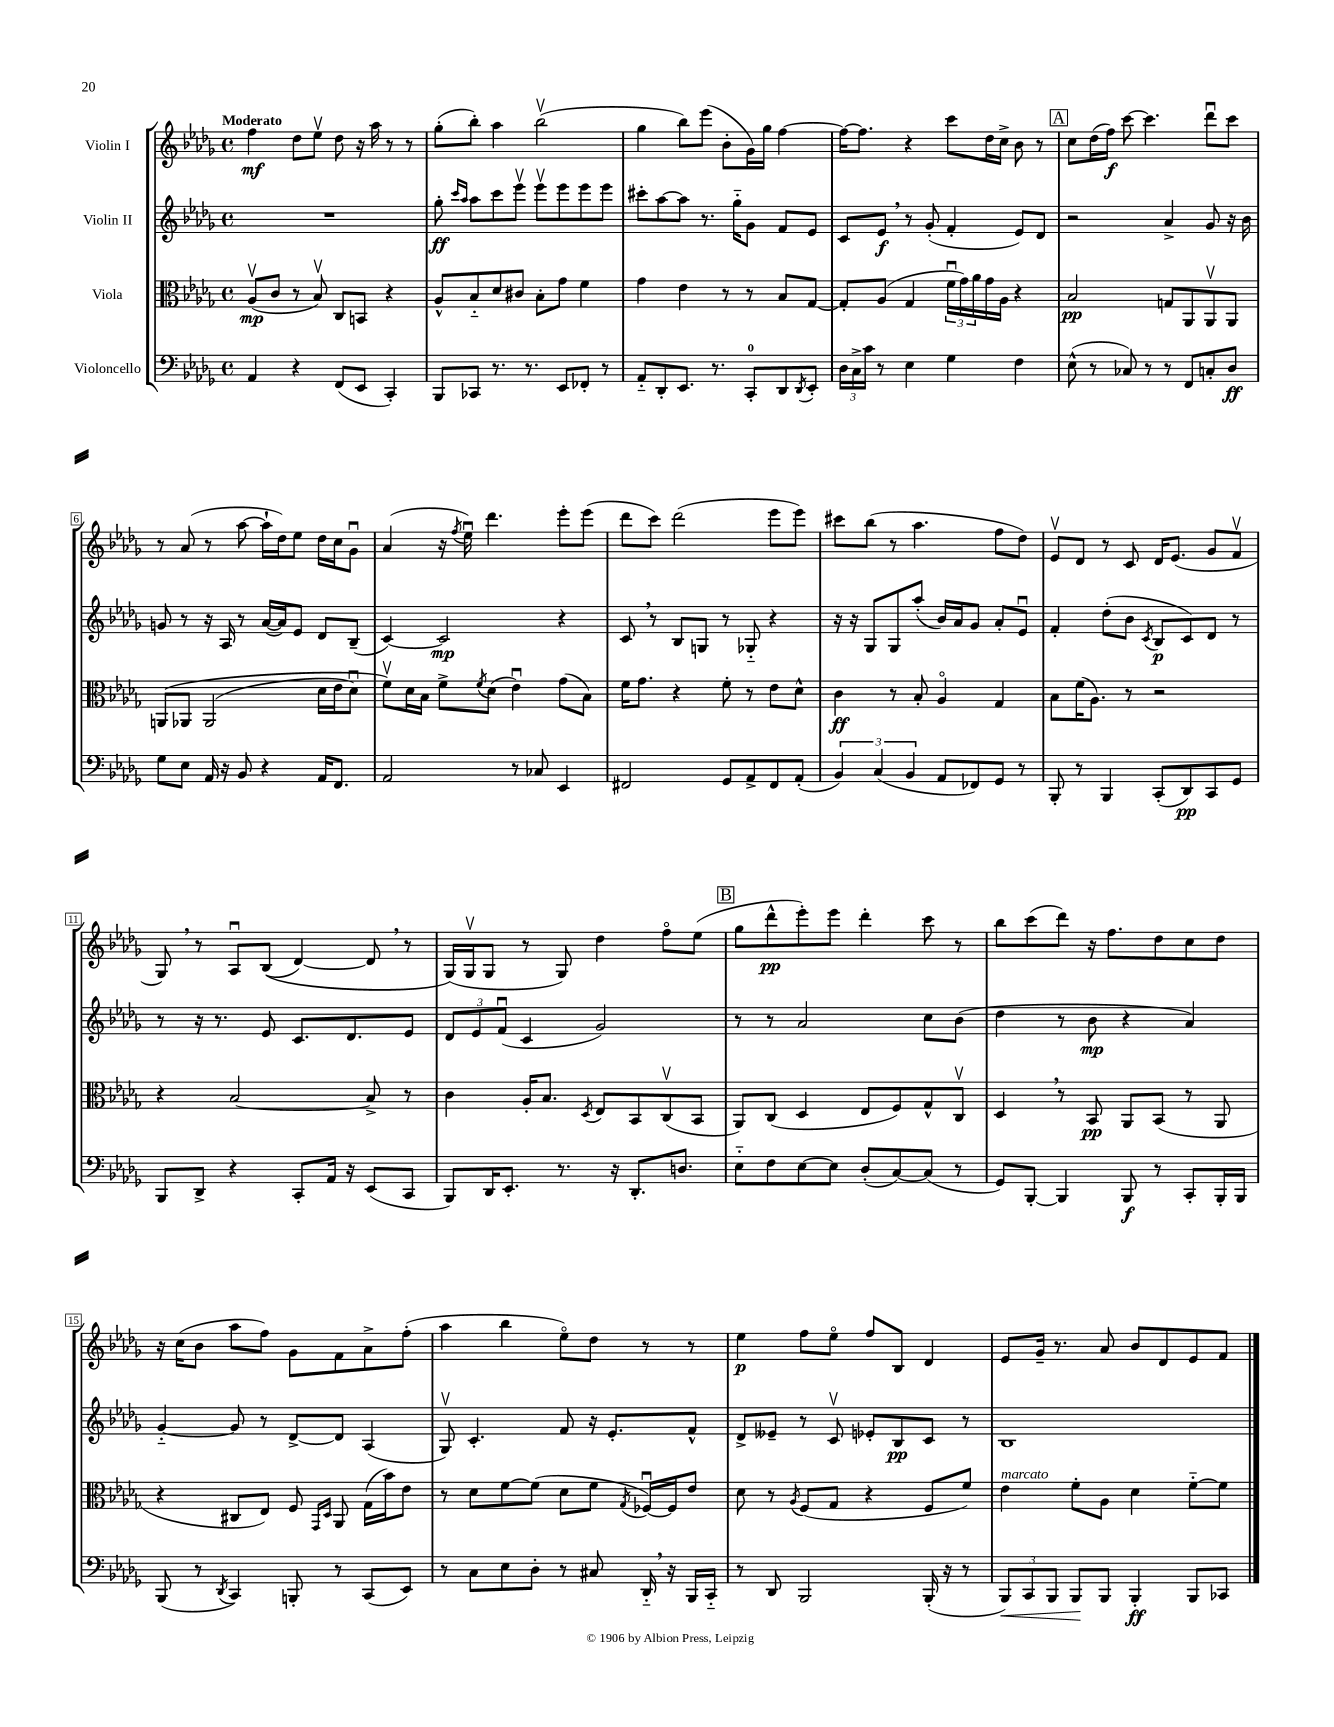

**kern	**kern	**kern	**kern
*staff4	*staff3	*staff2	*staff1
*clefF4	*clefC3	*clefG2	*clefG2
*k[b-e-a-d-g-]	*k[b-e-a-d-g-]	*k[b-e-a-d-g-]	*k[b-e-a-d-g-]
*M4/4	*M4/4	*M4/4	*M4/4
*met(c)	*met(c)	*met(c)	*met(c)
4AA-	(8A-v	1r	4ff
.	8c	.	.
4r	8r	.	8dd-
.	8B-v)	.	8ee-v
(8FF	8C	.	8dd-
8EE-	8BB	.	16r
.	.	.	16aa-
4CC')	4r	.	8r
.	.	.	8r
=	=	=	=
8BBB-	8A-^^	8gg-'	(8gg-'
.	.	16qqccc	.
.	.	16qqaa-	.
8CC-	8B-'~	8aa-	8bb-')
8.r	8d-	8ccc	4aa-
.	8c#	8eee-v	.
8.r	.	.	.
.	8B-'	8eee-v	(2bb-v
8EE-	8g-	8eee-	.
8FF-'	4f	8eee-	.
8r	.	8eee-	.
=	=	=	=
8AA-'~	4g-	8ccc#'	4gg-
8DD-'	.	[8aa-	.
8.EE-	4e-	8aa-]	8bb-)
.	.	8.r	(8eee-
8.r	.	.	.
.	8r	.	8b-'
.	.	16gg-'~	.
8CC'	8r	8g-	16g-)
.	.	.	16gg-
8DD-	8B-	8f	[4ff
8qDD-	.	.	.
8EE-'	[8G-	8e-	.
=	=	=	=
24D-	8G-']	8c	16ff_
24C^	.	.	.
.	.	.	8.ff]
24c	.	.	.
8r	(8A-	8e-	.
4E-	4G-	8r	4r
.	.	(8g-'	.
4G-	24fu	4f'	8ccc
.	24g-)	.	.
.	24a-	.	.
.	16g-	.	16dd-
.	16A-	.	16cc^
4F	4r	8e-)	8b-
.	.	8d-	8r
=	=	=	=
(8E-^^	2B-	2r	8cc
8r	.	.	(16dd-
.	.	.	16ff)
8C-)	.	.	[8ccc
8r	.	.	4.ccc]
8r	8G	4a-^	.
8FF	8AA-	.	.
8C'	8AA-v	8g-	8ddd-u
8D-	8AA-	16r	8ccc
.	.	16b-	.
=	=	=	=
8G-	&(8AA	8g	8r
8E-	8AA-	8r	(8a-
16AA-	(2AA-	16r	8r
16r	.	16A-	.
8BB-	.	8r	[8aa-
4r	.	([16a-	16aa-`]
.	.	16a-])	16dd-)
.	.	8e-	8ee-
16AA-	16d-	8d-	16dd-
8.FF	16e-	.	16cc
.	8d-u)	(8B-~	8g-u
=	=	=	=
2AA-	8fv&)	[4c)	(4a-
.	16d-	.	.
.	16B-	.	.
.	8f^	2c]	16r
.	.	.	8qff
.	.	.	16ee-u)
.	8qf	.	.
.	(8d-	.	4.ddd-
8r	4e-u)	.	.
8C-	.	.	.
4EE-	(8g-	4r	8eee-'
.	8B-)	.	(8eee-
=	=	=	=
2FF#	16f	8c	8ddd-
.	8.g-	.	.
.	.	8r	8ccc)
.	4r	8B-	(2ddd-
.	.	8G	.
8GG-	8f'	8r	.
8AA-^	8r	8G-'~	.
8FF#	8e-	4r	8eee-
(8AA-'	8d-^^	.	8eee-)
=	=	=	=
6BB-)	4c	16r	8ccc#
.	.	16r	.
.	.	8G-	(8bb-
(6C	.	.	.
.	8r	8G-	8r
6BB-	.	.	.
.	8B-'	(8aa-'	4.aa-
8AA-	4A-o	16b-)	.
.	.	16a-	.
8FF-)	.	8g-	.
8GG-	4G-	8a-'	8ff
8r	.	8e-u	8dd-)
=	=	=	=
8BBB-'	8B-	4f'	8e-v
8r	(16f	.	8d-
.	8.A-)	.	.
4BBB-	.	(8dd-'	8r
.	8r	8b-	8c
.	.	8qc	.
(8CC'	2r	8B-	16d-
.	.	.	(8.e-
8DD-)	.	8c)	.
8CC	.	8d-	8g-
8GG-	.	8r	8fv
=	=	=	=
8BBB-	4r	8r	8G-)
8DD-^	.	16r	8r
.	.	8.r	.
4r	[2B-	.	8A-u
.	.	8e-	&((8B-
8CC'	.	8.c	[4d-)
16AA-	.	.	.
16r	.	8.d-	.
(8EE-	8B-^]	.	8d-]
8CC	8r	8e-	8r
=	=	=	=
8BBB-)	4c	12d-	(16G-&)
.	.	.	16G-v
.	.	12e-	.
16DD-	.	.	8G-
.	.	(12fu	.
8.EE-'	.	.	.
.	16A-'	4c	8r
.	8.B-	.	.
8.r	.	.	8G-)
.	8qD-	.	.
.	8E-	2g-)	4dd-
16r	.	.	.
8.DD-'	8BB-	.	.
.	(8Cv	.	8ffo
8.D	.	.	.
.	8BB-	.	(8ee-
=	=	=	=
8E-'~	8AA-)	8r	8gg-
8F	(8C	8r	8ddd-^^
[8E-	4D-	2a-	8eee-')
8E-]	.	.	8eee-
(8D-'	8E-	.	4ddd-'
[8C)	8F)	.	.
(8C]	8G-^^	8cc	8ccc
8r	8Cv	(8b-	8r
=	=	=	=
8GG-)	4D-	4dd-	8bb-
[8BBB-'	.	.	(8ccc
4BBB-]	8r	8r	8ddd-)
.	8BB-	8b-	16r
.	.	.	8.ff
8BBB-	8AA-	4r	.
8r	(8BB-	.	8dd-
8CC'	8r	4a-)	8cc
16BBB-'	8AA-	.	8dd-
16BBB-	.	.	.
=	=	=	=
(8BBB-	4r	[4g-'~	16r
.	.	.	(16cc
8r	.	.	8b-
8qDD-	.	.	.
4CC)	8C#	8g-]	8aa-
.	8E-)	8r	8ff)
8BBB'	8F	[8d-^	8g-
.	16qqGG-	.	.
.	16qqD-	.	.
8r	8AA-	8d-]	8f
(8CC	(16G-	(4A-	8a-^
.	16b-)	.	.
8EE-)	8e-	.	(8ff'
=	=	=	=
8r	8r	8G-v)	4aa-
8C	8d-	4.c'	.
8E-	[8f	.	4bb-
8D-'	(8f]	.	.
8r	8d-	8f	8ee-o)
8C#	8f	16r	8dd-
.	.	8.e-'	.
.	8qG-	.	.
16DD-'~	[16F-u)	.	8r
16r	16F-]	.	.
16BBB-	8e-	8f^^	8r
16CC'~	.	.	.
=	=	=	=
8r	8d-	8d-^	4ee-
8DD-	8r	8e--~	.
.	8qA-	.	.
2BBB-	(8F	8r	8ff
.	8G-	8cv	8ee-o
.	4r	8e-'	8ff
.	.	8B-	8B-
(16BBB-'	8F	8c	4d-
16r	.	.	.
8r	8f)	8r	.
=	=	=	=
12BBB-)	4e-	1B-	8e-
12CC	.	.	.
.	.	.	16g-~
12BBB-	.	.	.
.	.	.	8.r
8BBB-	8f'	.	.
8BBB-	8A-	.	8a-
4BBB-'	4d-	.	8b-
.	.	.	8d-
8BBB-	[8f'~	.	8e-
8CC-	8f]	.	8f
==	==	==	==
*-	*-	*-	*-
